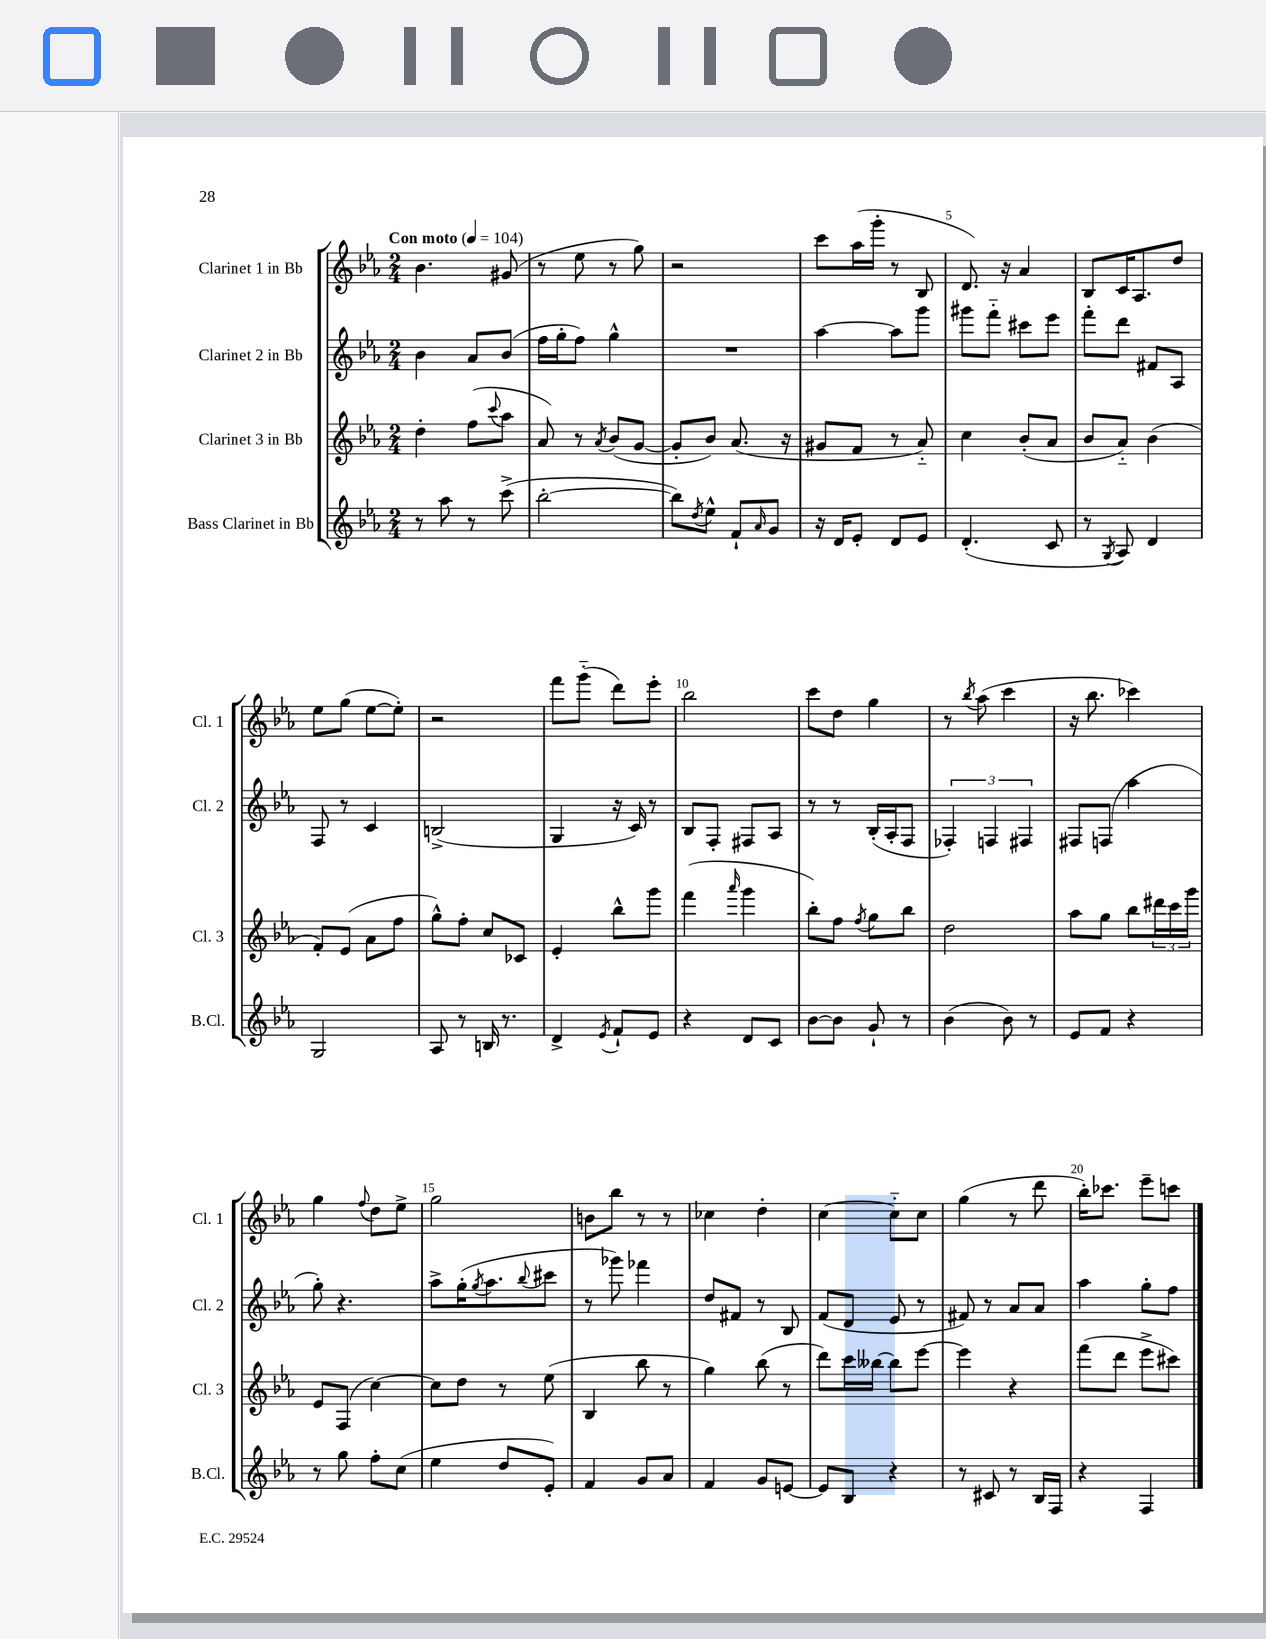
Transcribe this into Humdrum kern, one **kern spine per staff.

**kern	**kern	**kern	**kern
*part4	*part3	*part2	*part1
*staff4	*staff3	*staff2	*staff1
*I"Bass Clarinet in Bb	*I"Clarinet 3 in Bb	*I"Clarinet 2 in Bb	*I"Clarinet 1 in Bb
*I'B.Cl.	*I'Cl. 3	*I'Cl. 2	*I'Cl. 1
*clefG2	*clefG2	*clefG2	*clefG2
*k[b-e-a-]	*k[b-e-a-]	*k[b-e-a-]	*k[b-e-a-]
*M2/4	*M2/4	*M2/4	*M2/4
*MM104	*MM104	*MM104	*MM104
=1	=1	=1	=1
!	!	!	!LO:TX:a:B:t=Con moto
8r	4dd'\	4b-\	4.b-\
8aa-\	.	.	.
8r	(8ff\L	8a-/L	.
.	8qqccc/	.	.
(8ccc^\	8aa-\J	(8b-/J	(8g#X/
=2	=2	=2	=2
[2bb-'\	8a-/)	16ff\LL	8r
.	.	16gg'\J	.
.	8r	8ff\J)	8ee-\
.	8qa-/	.	.
.	(8b-/L	4gg^^\	8r
.	[8g/J	.	8gg\)
=3	=3	=3	=3
8bb-\L])	8g'/L]	2r	2r
8qdd/	.	.	.
8ee-^^\J	8b-/J)	.	.
8f`/L	(8.a-/	.	.
16qqa-/	.	.	.
8g/J	.	.	.
.	16r	.	.
=4	=4	=4	=4
16r	8g#X/L	[4aa-\	8ccc\L
16d/KL	.	.	.
8e-'/J	8f/J	.	(16aa-\L
.	.	.	16ggg'\JJ
8d/L	8r	8aa-\L]	8r
8e-/J	8a-/)	8ggg\J	8B-/
=5	=5	=5	=5
(4.d'/	4cc\	8ggg#X\L	8.d/)
.	.	8fff\J	.
.	.	.	16r
.	(8b-'/L	8ccc#X\L	4a-/
8c/	8a-/J	8eee-\J	.
=6	=6	=6	=6
8r	8b-/L	8fff'\L	8B-/L
8qG/	.	.	.
8A-/)	8a-/J)	8ddd\J	16c/K
.	.	.	8.A-/
4d/	(4b-\	8f#X/L	.
.	.	8A-/J	8dd/J
!!LO:LB:g=z
=7	=7	=7	=7
2G/	8f'/L)	8F/	8ee-\L
.	(8e-/J	8r	(8gg\J
.	8a-\L	4c/	[8ee-\L
.	8ff\J	.	8ee-'\J])
=8	=8	=8	=8
8A-/	8gg^^\L)	(2Bn^/	2r
8r	8ff'\J	.	.
16Bn/	8cc/L	.	.
8.r	.	.	.
.	8c-X/J	.	.
=9	=9	=9	=9
4d^/	4e-'/	4G/	8fff\L
.	.	.	(8ggg\J
8qe-/	.	.	.
8f`/L	8bb-^^\L	16r	8ddd\L)
.	.	16c/)	.
8e-/J	8ggg\J	8r	8eee-'\J
=10	=10	=10	=10
4r	(4fff\	8B-/L	2bb-\
.	.	8F'/J	.
.	16qqaaa-/	.	.
8d/L	4ggg\	8F#X/L	.
8c/J	.	8A-/J	.
=11	=11	=11	=11
[8b-\L	8bb-'\L)	8r	8ccc\L
8b-\J]	8ff\J	8r	8dd\J
.	8qff/	.	.
8g`/	8gg\L	(16B-'/LL	4gg\
.	.	16A-'/J	.
8r	8bb-\J	8F/J	.
=12	=12	=12	=12
(4b-\	2dd\	6F-X'/)	8r
.	.	.	8qbb-/
.	.	.	(8aa-\
.	.	6Fn/	.
8b-\)	.	.	4ccc\
.	.	6F#X/	.
8r	.	.	.
=13	=13	=13	=13
8e-/L	8aa-\L	8F#X/L	16r
.	.	.	8.bb-\
8f/J	8gg\J	(8Fn/J	.
4r	8bb-\L	4aa-\	4ccc-X\)
.	24ddd#X\L	.	.
.	24ccc\	.	.
.	24ggg\JJ	.	.
!!LO:LB:g=z
=14	=14	=14	=14
8r	8e-/L	8gg'\)	4gg\
8gg\	(8F/J	4.r	.
.	.	.	8qqff/
8ff'\L	[4cc\)	.	8dd\L
(8cc\J	.	.	8ee-^\J
=15	=15	=15	=15
4ee-\	8cc\L]	8aa-^\L	2gg\
.	8dd\J	(16gg'\K	.
.	.	8qgg/	.
.	.	8.aa-\	.
8dd/L	8r	.	.
.	.	8qqbb-/	.
8e-'/J)	(8ee-\	8ccc#X\J	.
=16	=16	=16	=16
4f/	4B-/	8r	8bn\L
.	.	8ggg-X\)	8bb-\J
8g/L	8bb-\	4fff-X\	8r
8a-/J	8r	.	8r
=17	=17	=17	=17
4f/	4gg\)	8dd/L	4cc-X\
.	.	8f#X/J	.
8g/L	(8bb-\	8r	4dd'\
[8en/J	8r	8B-/	.
=18	=18	=18	=18
8e/L]	8ddd\L)	(8f/L	[4cc\
8B-/J	16ccc\L	8d/J	.
.	[16bb--X\JJ	.	.
4r	8bb--\L]	8e-/	8cc\L]
.	[8eee-\J	8r	8cc\J
=19	=19	=19	=19
8r	4eee-\]	8f#X/)	(4gg\
8c#X/	.	8r	.
8r	4r	8a-/L	8r
16B-/LL	.	8a-/J	8ddd\
16F/JJ	.	.	.
=20	=20	=20	=20
4r	(8fff\L	4aa-\	16bb-'\KL)
.	.	.	8.ccc-X\J
.	8ddd\J	.	.
4F/	8eee-^\L	8gg'\L	8eee-~\L
.	8ccc#X\J)	8ff\J	8cccn\J
==	==	==	==
*-	*-	*-	*-
